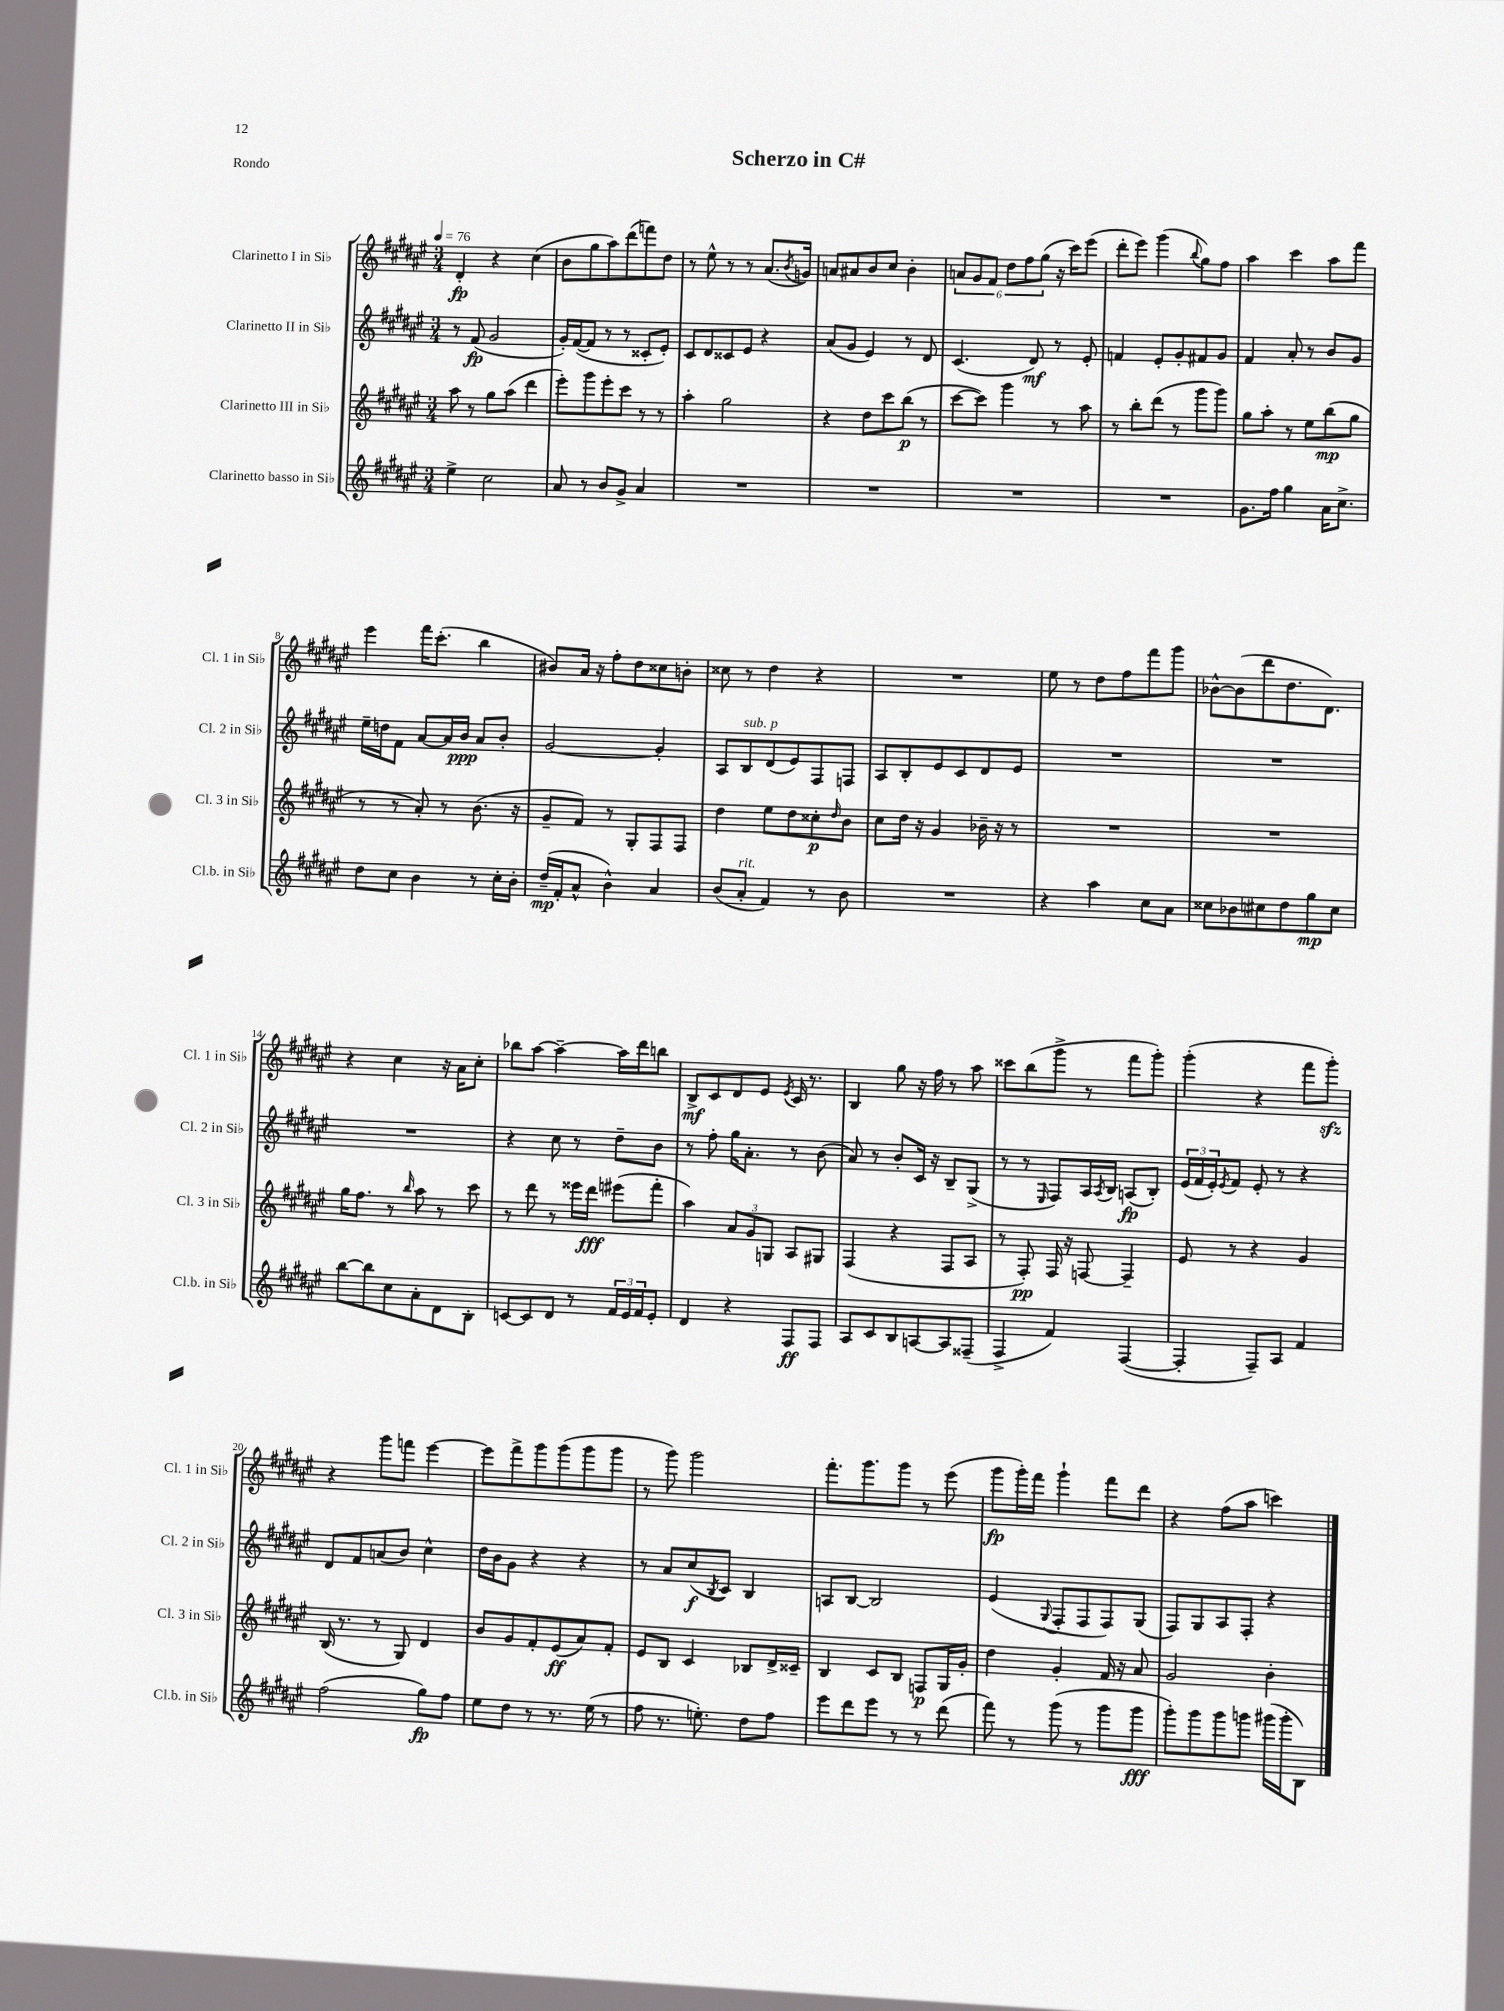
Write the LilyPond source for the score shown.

\header { title = "Scherzo in C#" piece = "Rondo" }
<<
\new StaffGroup <<
\new Staff = "s0" \with { instrumentName = "Clarinetto I in Sib" shortInstrumentName = "Cl. 1 in Sib" } {
    \clef treble \key fis \major \numericTimeSignature \time 3/4 \tempo 4 = 76
    dis'4-.\fp r4 cis''4( |
    b'8 gis''8 ais''8) dis'''8( f'''8) dis''8 |
    r8 eis''8-^ r8 r8 ais'8.( \acciaccatura { b'8 } g'16) |
    a'8 ais'8 b'8 cis''8 b'4-. |
    \tuplet 6/4 { a'8 gis'8 fis'8 dis''8 fis''8 gis''8( } r16 cis'''16) eis'''8( |
    dis'''8-. eis'''8) gis'''4( \appoggiatura { b''8 } gis''8) fis''8 |
    ais''4 cis'''4 ais''8 fis'''8 |
    eis'''4 fis'''16 cis'''8.-.( b''4 |
    bis'8) ais'16 r16 fis''8-. dis''8 cisis''8 b'8-. |
    cisis''8 r8 dis''4 r4 |
    R2. |
    eis''8 r8 dis''8 fis''8 fis'''8 gis'''8 |
    bes'8~-^ bes'8( dis'''8 dis''8. dis'8.) |
    r4 cis''4 r16 ais'16 cis''8-. |
    bes''8 ais''8~ ais''4~-- ais''16 dis'''16 b''8 |
    b8->\mf cis'8 dis'8 eis'8 \acciaccatura { eis'8 } cis'16 r8. |
    b4 gis''8 r16 fis''16 r8 ais''8 |
    cisis'''8 b''8( gis'''8-> r8 fis'''8 gis'''8-.) |
    gis'''4-.( r4 fis'''8 gis'''8-.\sfz) |
    r4 gis'''8 f'''8 eis'''4~ |
    eis'''8 fis'''8-> gis'''8 gis'''8( gis'''8 gis'''8 |
    r8 gis'''8) gis'''2 |
    fis'''8.-. gis'''8. gis'''8 r8 eis'''8( |
    gis'''8\fp gis'''16-.) fis'''16 gis'''4-! fis'''8 dis'''8 |
    r4 fis''8( ais''8 c'''4) \bar "|." |
}
\new Staff = "s1" \with { instrumentName = "Clarinetto II in Sib" shortInstrumentName = "Cl. 2 in Sib" } {
    \clef treble \key fis \major \numericTimeSignature \time 3/4
    r8 fis'8\fp( gis'2 |
    gis'16-.) fis'16~( fis'8 r8 r8 cisis'8-. eis'8-.) |
    cis'8 dis'8 cisis'8 eis'8 r4 |
    ais'8( gis'8 eis'4) r8 dis'8 |
    cis'4.( dis'8\mf) r8 eis'8-. |
    f'4 eis'8-. gis'8-. fis'8 gis'8 |
    fis'4 ais'8-. r8 b'8 gis'8 |
    eis''16-- d''16 fis'8 ais'8~ ais'16 b'16\ppp ais'8 b'8-. |
    gis'2~ gis'4-. |
    ais8 b8^\markup { \italic "sub. p" } dis'8( eis'8) fis8 f8 |
    ais8 b8-. eis'8 cis'8 dis'8 eis'8 |
    R2. |
    R2. |
    R2. |
    r4 cis''8 r8 dis''8-- b'8 |
    r8 fis''8-. gis''16 ais'8.-. r8 b'8( |
    ais'8) r8 b'8-. cis'16 r16 b8-- gis8->( |
    r8 r8 \grace { eis16 } fis8) ais16 \acciaccatura { ais8 } b16 a8\fp( b8-.) |
    \tuplet 3/2 { eis'16( fis'16 eis'16-.) } \acciaccatura { eis'8 } fis'8 eis'8-. r8 r4 |
    dis'8 fis'8 a'8( b'8) cis''4-^ |
    dis''16 b'16 gis'8 r4 r4 |
    r8 ais'8 cis''8\f( \acciaccatura { b8 } cis'8) b4 |
    a8 b8~ b2 |
    eis'4( \appoggiatura { gis8 } fis8-. fis8 fis8) gis8( |
    fis8) gis8 ais8 fis8-. r4 \bar "|." |
}
\new Staff = "s2" \with { instrumentName = "Clarinetto III in Sib" shortInstrumentName = "Cl. 3 in Sib" } {
    \clef treble \key fis \major \numericTimeSignature \time 3/4
    ais''8 r8 gis''8 ais''8( dis'''4 |
    eis'''8-.) gis'''8 eis'''8-. cis'''8 r8 r8 |
    ais''4-. gis''2 |
    r4 dis''8 cis'''8 b''8\p( r8 |
    cis'''8~ cis'''8) gis'''4 r8 ais''8 |
    r8 b''8-. dis'''8( r8 gis'''8 gis'''8) |
    gis''8 ais''8-. r8 eis''8 b''8\mp( gis''8 |
    r8 r8 ais'8-.) r8 b'8.( r16 |
    gis'8-- fis'8) r8 gis8-. fis8 fis8 |
    dis''4 eis''8 dis''8 cisis''8-.\p \grace { dis''16 } b'8 |
    cis''8 dis''16 r16 gis'4 bes'16-- r16 r8 |
    R2. |
    R2. |
    gis''16 fis''8. r8 \grace { b''16 } ais''8 r8 cis'''8 |
    r8 dis'''8 r8 eisis'''16 dis'''16\fff eis'''8( fis'''8-. |
    ais''4) \tuplet 3/2 { ais'8 gis'8 g8 } ais8 gis8 |
    fis4( r4 fis8 ais8 |
    r8 fis8-.\pp) fis16 r16 f8~ f4-- |
    eis'8 r8 r4 gis'4 |
    b16( r8. r8 gis8) dis'4 |
    b'8 gis'8 fis'8-. eis'8\ff( ais'8) fis'8-. |
    eis'8 b8 cis'4 bes8 dis'16-> cisis'16-- |
    b4 cis'8 b8 f8\p gis16 gis'16-. |
    dis''4 gis'4-. fis'16 r16 ais'8 |
    gis'2 b'4-. \bar "|." |
}
\new Staff = "s3" \with { instrumentName = "Clarinetto basso in Sib" shortInstrumentName = "Cl.b. in Sib" } {
    \clef treble \key fis \major \numericTimeSignature \time 3/4
    eis''4-> cis''2 |
    ais'8 r8 b'8 gis'8-> ais'4 |
    R2. |
    R2. |
    R2. |
    R2. |
    gis'8. fis''16 gis''4 ais'16 cis''8.-> |
    dis''8 cis''8 b'4 r8 cis''16-. b'16-. |
    dis''16--\mp( fis'16-. ais'8-^ b'4-^) ais'4 |
    b'8( ais'8-.^\markup { \italic "rit." } fis'4) r8 b'8 |
    R2. |
    r4 ais''4 cis''8 ais'8 |
    cisis''8 bes'8 cis''8 dis''8 gis''8\mp cis''8 |
    b''8~ b''8 cis''8 ais'8-. dis'8 b8-. |
    c'8~ c'8 dis'8 r8 \tuplet 3/2 { fis'16 eis'16 fis'16 } eis'8-. |
    dis'4 r4 fis8\ff fis8 |
    ais8 cis'8 b8 a8~ a8 fisis8--( |
    fis4-> fis'4) fis4~( |
    fis4-. fis8--) ais8 fis'4 |
    fis''2( gis''8\fp) fis''8 |
    eis''8 dis''8 r8 r8. eis''16( r8 |
    fis''8 r8. e''8.-.) dis''8 fis''8 |
    eis'''8 dis'''8 eis'''8 r8 r8 dis'''8( |
    fis'''8) r8 gis'''8( r8 gis'''8 gis'''8\fff |
    gis'''8-.) gis'''8 gis'''8 g'''8 gis'''16( gis'''16-. b8) \bar "|." |
}
>>
>>
